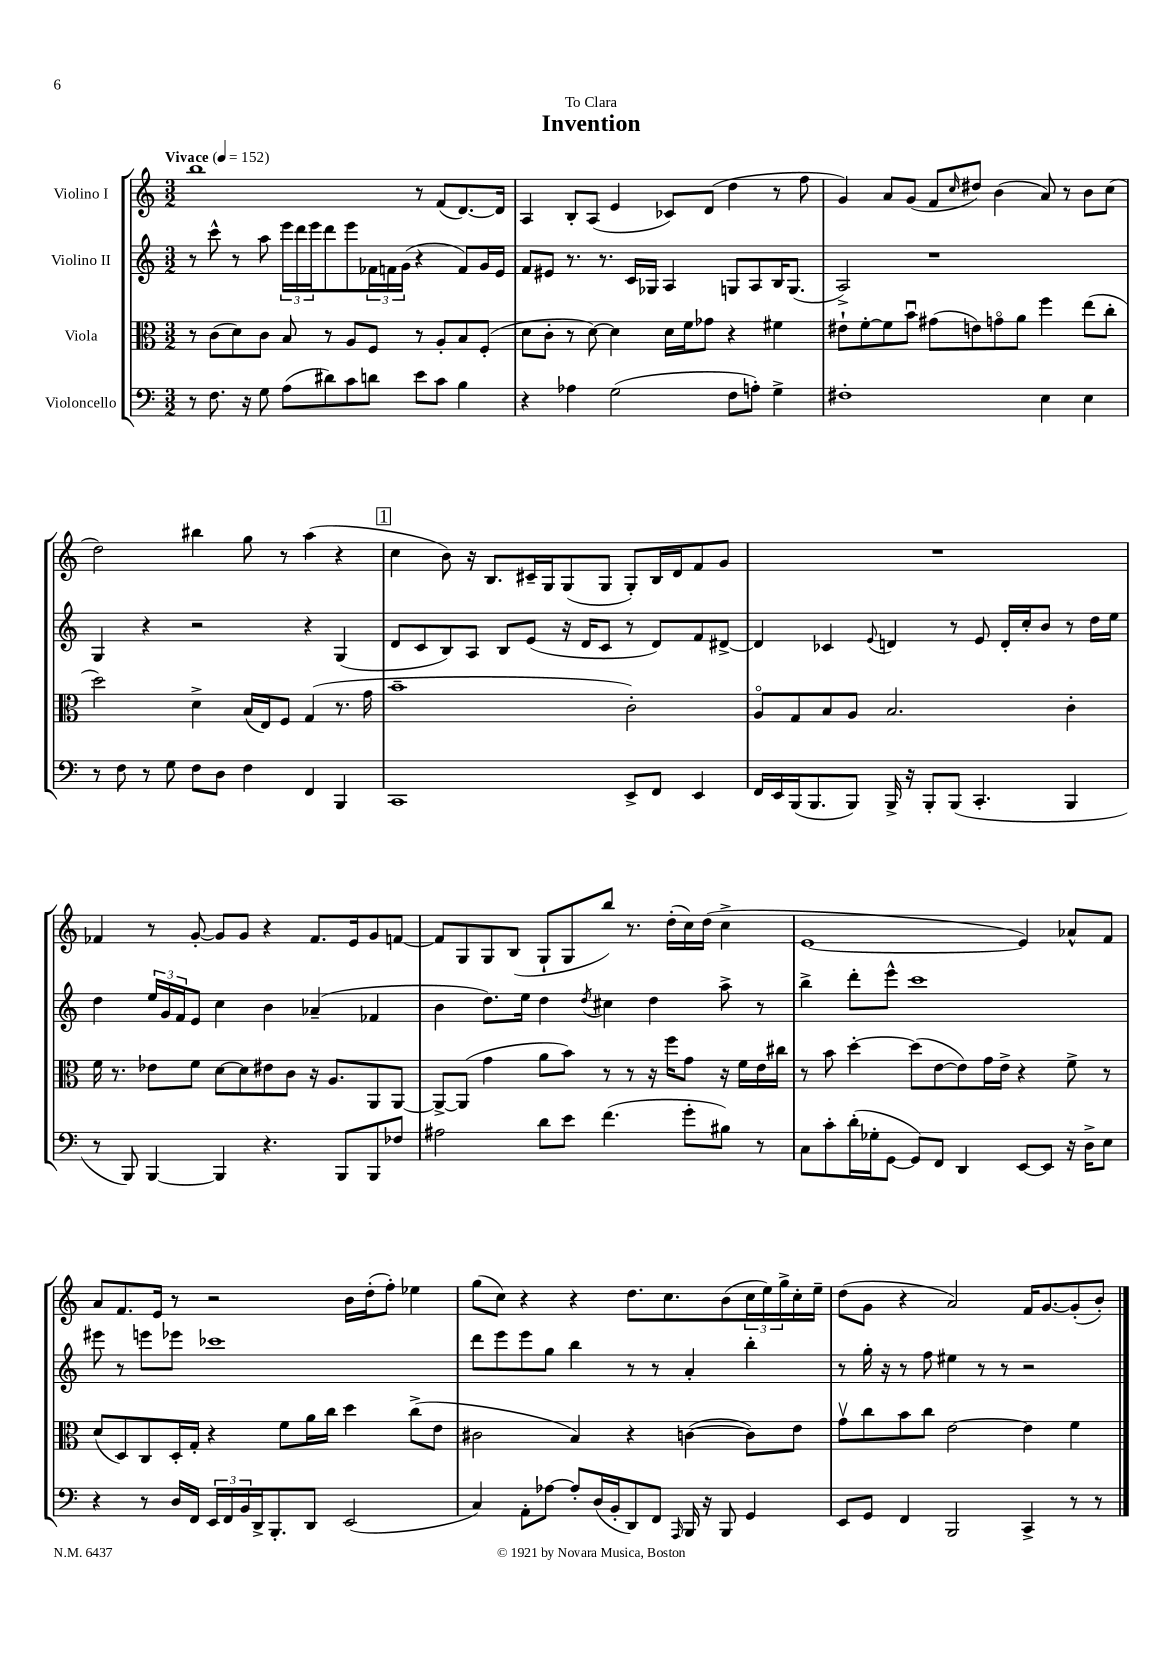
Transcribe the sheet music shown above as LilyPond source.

\header { title = "Invention" dedication = "To Clara" }
<<
\new StaffGroup <<
\new Staff = "s0" \with { instrumentName = "Violino I" } {
    \clef treble \key c \major \numericTimeSignature \time 3/2 \tempo "Vivace" 4 = 152
    b''1 r8 f'8( d'8.~) d'16 |
    a4 b8-. a8( e'4 ces'8) d'8( d''4 r8 f''8 |
    g'4) a'8 g'8( f'8 \grace { c''16 } dis''8) b'4( a'8) r8 b'8 c''8( |
    d''2) bis''4 g''8 r8 a''4( r4 |
    \mark \markup { \box "1" } c''4 b'8) r16 b8. cis'16-- g16 g8( g8 g8-.) b16 d'16 f'8 g'8 |
    R1. |
    fes'4 r8 g'8~-. g'8 g'8 r4 fes'8. e'16 g'8 f'8~ |
    f'8 g8 g8 b8( g8-! g8 b''8) r8. d''16-.( c''16) d''16( c''4-> |
    e'1~ e'4) aes'8-^ f'8 |
    a'8 f'8. e'16 r8 r2 b'16 d''16-.( f''8-.) ees''4 |
    g''8( c''8) r4 r4 d''8. c''8. b'8( \tuplet 3/2 { c''16 e''16) g''16-> } c''16-. e''16-- |
    d''8( g'8 r4 a'2) f'16 g'8.~ g'8-.( b'8-.) \bar "|." |
}
\new Staff = "s1" \with { instrumentName = "Violino II" } {
    \clef treble \key c \major \numericTimeSignature \time 3/2
    r8 c'''8-^ r8 a''8 \tuplet 3/2 { e'''16 d'''16 e'''16 } d'''8 e'''8 \tuplet 3/2 { fes'16 f'16 g'16( } r4 f'8) g'16 e'16 |
    f'8 eis'8 r8. r8. c'16 ges16 a4 g8 a8 b16 g8.( |
    a2->) r1 |
    g4 r4 r2 r4 g4( |
    \mark \markup { \box "1" } d'8 c'8 b8) a8 b8 e'8( r16 d'16 c'8 r8 d'8) f'8 dis'8~-> |
    dis'4 ces'4 \appoggiatura { e'8 } d'4 r8 e'8 d'16-. c''16-. b'8 r8 d''16 e''16 |
    d''4 \tuplet 3/2 { e''16 g'16 f'16 } e'8 c''4 b'4 aes'4--( fes'4 |
    b'4 d''8.) e''16 d''4 \acciaccatura { d''8 } cis''4 d''4 a''8-> r8 |
    b''4-> d'''8-. e'''8-^ c'''1 |
    eis'''8 r8 e'''8 ees'''8 ces'''1 |
    d'''8 e'''8 e'''8 g''8 b''4 r8 r8 a'4-. b''4-. |
    r8 g''16-. r16 r8 f''8 eis''4 r8 r8 r2 \bar "|." |
}
\new Staff = "s2" \with { instrumentName = "Viola" } {
    \clef alto \key c \major \numericTimeSignature \time 3/2
    r8 c'8( d'8) c'8 b8 r8 a8 f8 r8 a8-. b8 f8-.( |
    d'8 c'8-. r8 d'8~) d'4 d'16 f'16 ges'8 r4 fis'4 |
    eis'8-! f'8~-. f'8 b'8\downbow gis'8( e'8) g'8\flageolet a'8 f''4 e''8( c''8-. |
    d''2) d'4-> b16( e16) f8 g4( r8. g'16 |
    \mark \markup { \box "1" } b'1-- c'2-.) |
    a8\flageolet g8 b8 a8 b2. c'4-. |
    f'16 r8. ees'8 f'8 d'8~ d'8 eis'8 c'8 r16 a8. a,8 a,8~ |
    a,8~-> a,8( g'4 a'8 b'8) r8 r8 r16 f''16 g'8 r16 f'16 e'16 cis''16 |
    r8 b'8 d''4~-. d''8( e'8~ e'8) g'16 e'16-> r4 f'8-> r8 |
    d'8( d8) c8 d16-. g16-. r4 f'8 a'16 c''16 d''4 c''8->( e'8 |
    cis'2 b4) r4 c'4~( c'8) e'8 |
    g'8\upbow c''8 b'8 c''8 e'2~ e'4 f'4 \bar "|." |
}
\new Staff = "s3" \with { instrumentName = "Violoncello" } {
    \clef bass \key c \major \numericTimeSignature \time 3/2
    r8 f8. r16 g8 a8( dis'8) c'8 d'8 e'8 c'8 b4 |
    r4 aes4 g2( f8 a8-.) g4-> |
    fis1-. e4 e4 |
    r8 f8 r8 g8 f8 d8 f4 f,4 b,,4 |
    \mark \markup { \box "1" } c,1 e,8-> f,8 e,4 |
    f,16 e,16 b,,16( b,,8. b,,8) b,,16-> r16 b,,8-. b,,8( c,4.-. b,,4 |
    r8 b,,8) b,,4~ b,,4 r4. b,,8 b,,8 fes8 |
    ais2 d'8 e'8 f'4.( g'8-. bis8) r8 |
    c8 c'8-. d'16-.( ges16-. g,8~ g,8) f,8 d,4 e,8~ e,8 r16 d16-> e8 |
    r4 r8 d16 f,16 \tuplet 3/2 { e,16 f,16 b,16 } d,16-> b,,8.-. d,8 e,2( |
    c4) a,8-. aes8~ aes8-. d16( b,16-. d,8) f,8 \grace { a,,16 } b,,16 r16 b,,8 g,4 |
    e,8 g,8 f,4 b,,2 c,4-> r8 r8 \bar "|." |
}
>>
>>
\layout { \context { \Score \remove "Bar_number_engraver" } }
